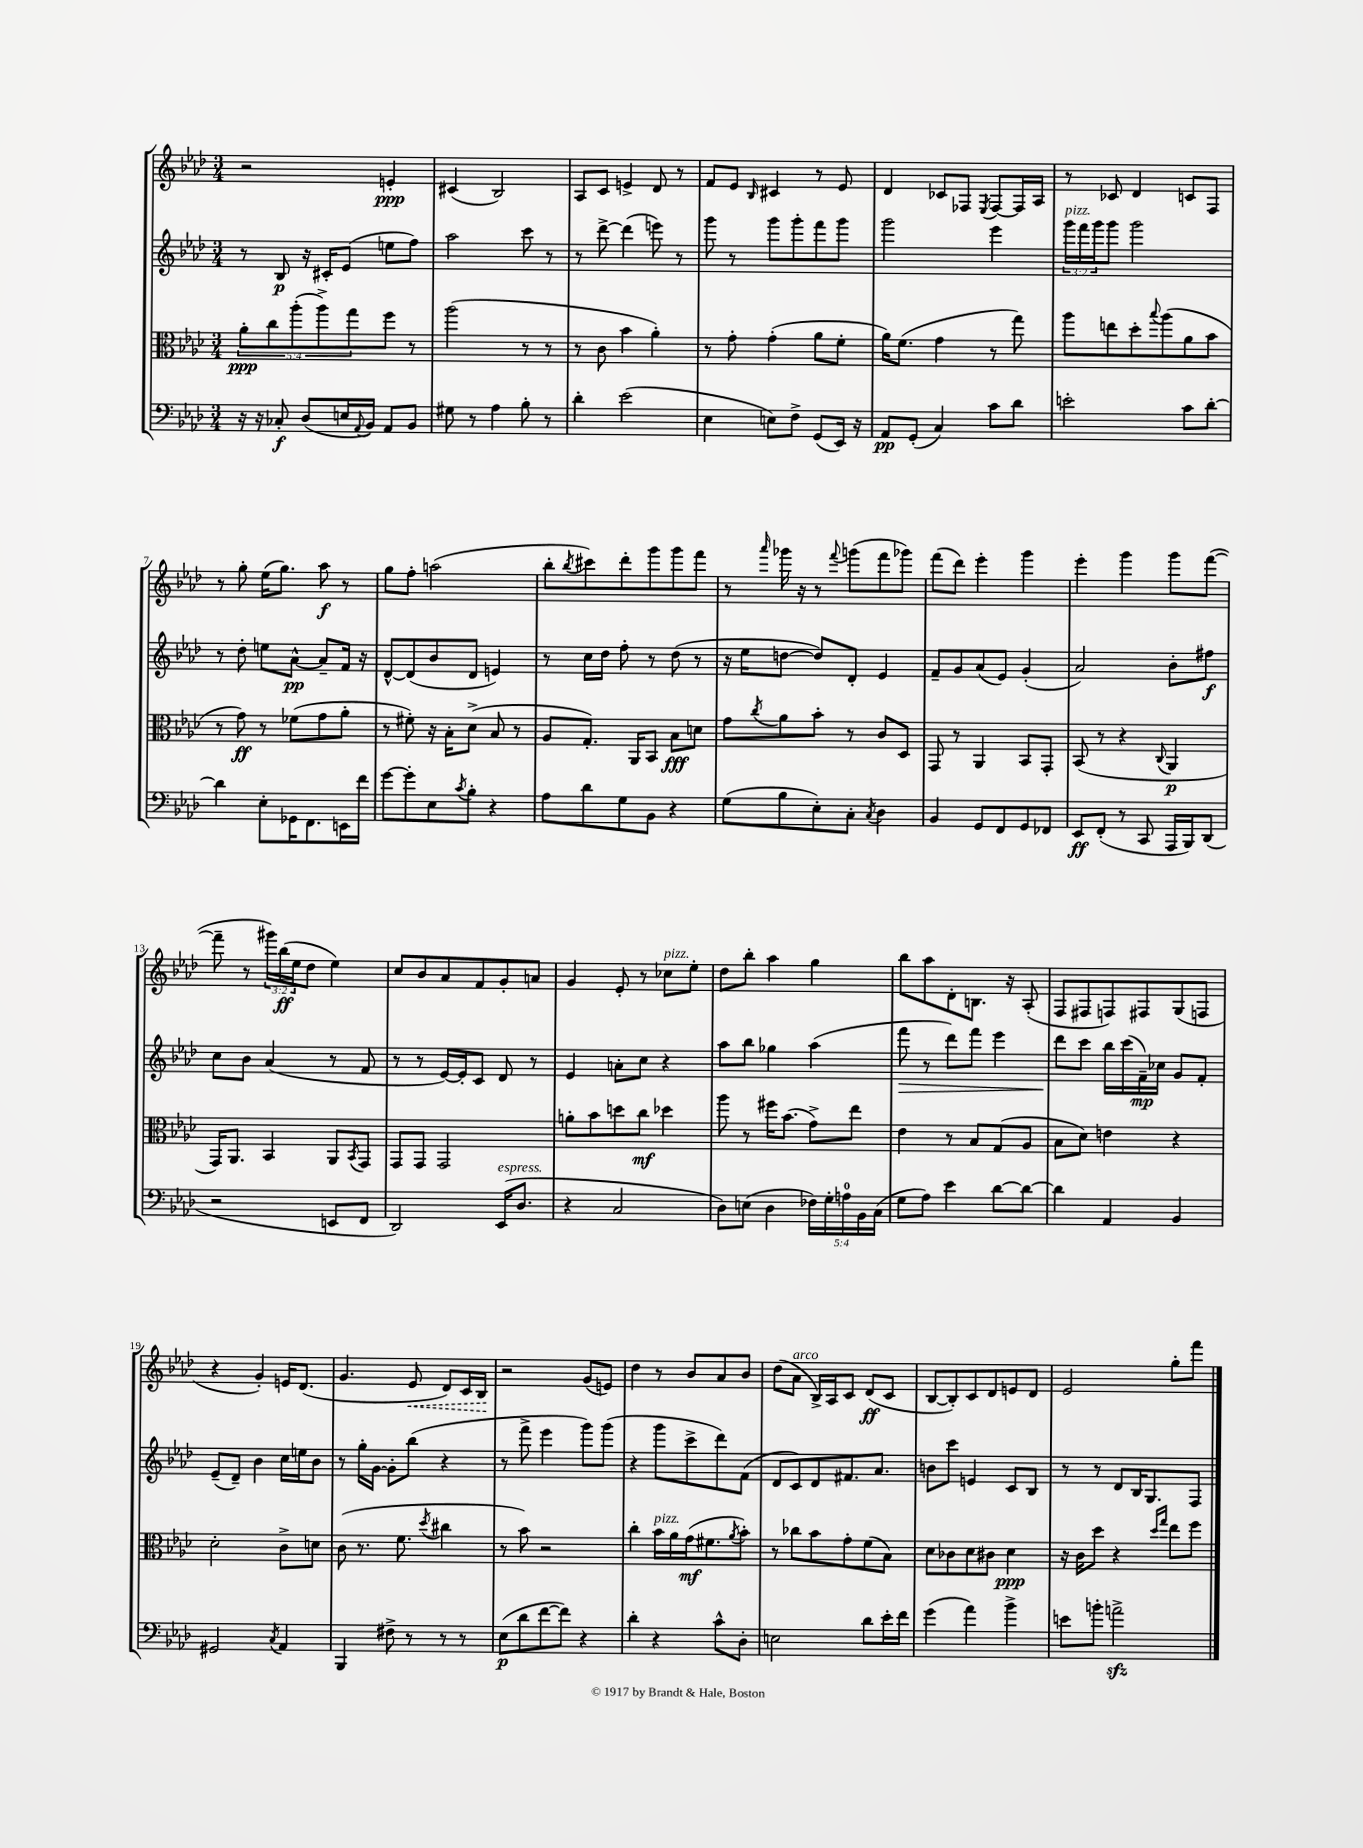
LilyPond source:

<<
\new StaffGroup <<
\new Staff = "s0" {
    \clef treble \key aes \major \numericTimeSignature \time 3/4 \override Staff.TupletNumber.text = #tuplet-number::calc-fraction-text
    r2 e'4-.\ppp |
    cis'4( bes2) |
    aes8 c'8 e'4-> des'8 r8 |
    f'8 ees'8 \grace { bes16 } cis'4 r8 ees'8 |
    des'4 ces'8 fes8 \acciaccatura { ees8 } fes8~ fes16 aes16 |
    r8 ces'8 des'4 c'8 f8 |
    r8 g''8-. ees''16( g''8.) aes''8\f r8 |
    g''8 f''8-. a''2( |
    bes''8-. \acciaccatura { bes''8 } cis'''8) des'''8-. g'''8 g'''8 f'''8 |
    r8 \grace { aes'''16 } ges'''16 r16 r8 \appoggiatura { f'''8 } g'''8( f'''8 ges'''8) |
    f'''8( des'''8) ees'''4-. g'''4 |
    ees'''4-. g'''4 g'''8 f'''8~( |
    f'''8-- r8 \tuplet 3/2 { gis'''16) bes''16\ff( ees''16 } des''8 ees''4) |
    c''8 bes'8 aes'8 f'8 g'8-. a'8 |
    g'4 ees'8-. r8 ces''8^\markup { \italic "pizz." } ees''8-. |
    des''8 bes''8-. aes''4 g''4 |
    bes''8 aes''8 des'8-. b8. r16 aes8-.( |
    f8 fis8 f8) fis8 g8( f8 |
    r4 g'4-.) e'16 des'8.( |
    g'4. \once \override Hairpin.style = #'dashed-line ees'8\< des'8) c'16 bes16\! |
    r2 g'8( e'8) |
    des''4 r8 bes'8 aes'8 bes'8 |
    des''8( aes'8^\markup { \italic "arco" } bes16->) aes16 c'8 des'8\ff( c'8 |
    bes8~ bes8-.) c'8 des'8 e'8 des'8 |
    ees'2 g''8-. f'''8 \bar "|." |
}
\new Staff = "s1" {
    \clef treble \key aes \major \numericTimeSignature \time 3/4 \override Staff.TupletNumber.text = #tuplet-number::calc-fraction-text
    r8 bes8\p r16 cis'16-. ees'8( e''8 f''8) |
    aes''2 c'''8 r8 |
    r8 des'''8~-> des'''4( e'''8) r8 |
    g'''8 r8 g'''8 g'''8-. f'''8 g'''8 |
    g'''2 ees'''4 |
    \tuplet 3/2 { g'''16^\markup { \italic "pizz." } f'''16 g'''16 } g'''8 g'''2 |
    r8 des''8-. e''8 aes'8~-^\pp aes'8-- f'16 r16 |
    des'8~-^ des'8( bes'8 des'8 e'4) |
    r8 c''16 des''16 f''8-. r8 des''8( r8 |
    r16 ees''16 d''8~ d''8) des'8-. ees'4 |
    f'8-- g'8 aes'8( ees'8) g'4-.( |
    aes'2) bes'8-. fis''8\f |
    c''8 bes'8 aes'4( r8 f'8 |
    r8 r8 ees'16~) ees'16-. c'8 des'8 r8 |
    ees'4 a'8-. c''8 r4 |
    aes''8 bes''8 ges''4 aes''4( |
    f'''8\> r8 des'''8) f'''8 ees'''4 |
    des'''8\! c'''8 bes''16 c'''16( f'16--\mp) ces''16 g'8 f'8-. |
    ees'8--( des'8--) bes'4 c''16 e''16 bes'8 |
    r8 g''16-. g'16~ g'8-. bes''8( r4 |
    r8 f'''8-> ees'''4 g'''8) g'''8( |
    r4 g'''8 c'''8-> des'''8) f'8( |
    des'8 c'8) des'8 fis'8. aes'8. |
    b'8 c'''8 e'4 c'8 bes8 |
    r8 r8 des'8 bes16 g8. f8 \bar "|." |
}
\new Staff = "s2" {
    \clef alto \key aes \major \numericTimeSignature \time 3/4 \override Staff.TupletNumber.text = #tuplet-number::calc-fraction-text
    \tuplet 5/4 { aes'8-.\ppp c''8 aes''8-.( aes''8->) g''8 } f''8 r8 |
    aes''2( r8 r8 |
    r8 c'8 bes'4 aes'4-.) |
    r8 g'8-. g'4-.( aes'8 f'8-. |
    aes'16) f'8.( g'4 r8 g''8) |
    aes''8 e''8 des''8-. \appoggiatura { bes''8 } aes''8( aes'8 bes'8 |
    r8 g'8\ff) r8 fes'8( g'8 aes'8-. |
    r8 fis'8-.) r16 bes16-. des'8->( bes8 r8 |
    aes8 g8.-.) aes,16 bes,8 bes8\fff d'8 |
    g'8 \acciaccatura { c''8 } aes'8 bes'8-. r8 c'8 des8 |
    g,8 r8 aes,4 bes,8 g,8-. |
    bes,8( r8 r4 \appoggiatura { c8 } aes,4\p |
    g,16) aes,8. bes,4 aes,8 \acciaccatura { bes,8 } g,8 |
    g,8 g,8 g,2 |
    a'8-. bes'8 d''8 c''8\mf des''4 |
    aes''8 r8 fis''16 bes'8.( g'8->) ees''8 |
    ees'4 r8 bes8 g8( aes8 |
    bes8 des'8) e'4 r4 |
    des'2-. c'8-> d'8 |
    c'8( r8. f'8. \acciaccatura { des''8 } cis''4 |
    r8 bes'8) r2 |
    c''4-. bes'16^\markup { \italic "pizz." } aes'16 g'16\mf( fis'8. \acciaccatura { aes'8 } bes'8-.) |
    r8 ces''8 bes'8 g'8-. f'8( bes8) |
    des'8 ces'8 des'8 cis'8 des'4\ppp |
    r16 c'16 des''8 r4 \grace { des''16 g''16 } ees''8 f''8 \bar "|." |
}
\new Staff = "s3" {
    \clef bass \key aes \major \numericTimeSignature \time 3/4 \override Staff.TupletNumber.text = #tuplet-number::calc-fraction-text
    r16 r16 ces8-.\f des8( e16 \appoggiatura { aes,8 } bes,16) aes,8 bes,8 |
    gis8 r8 aes4 bes8-. r8 |
    des'4-. ees'2( |
    ees4 e8) f8-> g,8( ees,16) r16 |
    aes,8\pp g,8-.( c4) c'8 des'8 |
    e'2-. c'8 des'8~-. |
    des'4 ees8-. ges,16 f,8. e,16 f'16 |
    g'8~ g'8-. ees8 \acciaccatura { c'8 } bes8-. r4 |
    aes8 des'8 g8 bes,8 r4 |
    g8( bes8 ees8-.) c8-. \acciaccatura { c8 } des4 |
    bes,4 g,8 f,8 g,8 fes,8 |
    ees,8\ff f,8-.( r8 c,8 aes,,16 bes,,16) des,8( |
    r2 e,8 f,8 |
    des,2) ees,16^\markup { \italic "espress." }( des8. |
    r4 c2 |
    des8) e8( des4 \tuplet 5/4 { fes16) g16-. a16-0 bes,16 c16( } |
    g8 aes8) ees'4 des'8~ des'8~ |
    des'4 aes,4 bes,4 |
    gis,2 \acciaccatura { c8 } aes,4 |
    bes,,4 fis8-> r8 r8 r8 |
    ees8\p( des'8 f'8~ f'8) r4 |
    des'4-. r4 c'8-^ des8-. |
    e2 des'8 ees'16-. f'16 |
    g'4( aes'4) bes'4-> |
    e'8 b'8-. a'2->\sfz \bar "|." |
}
>>
>>
